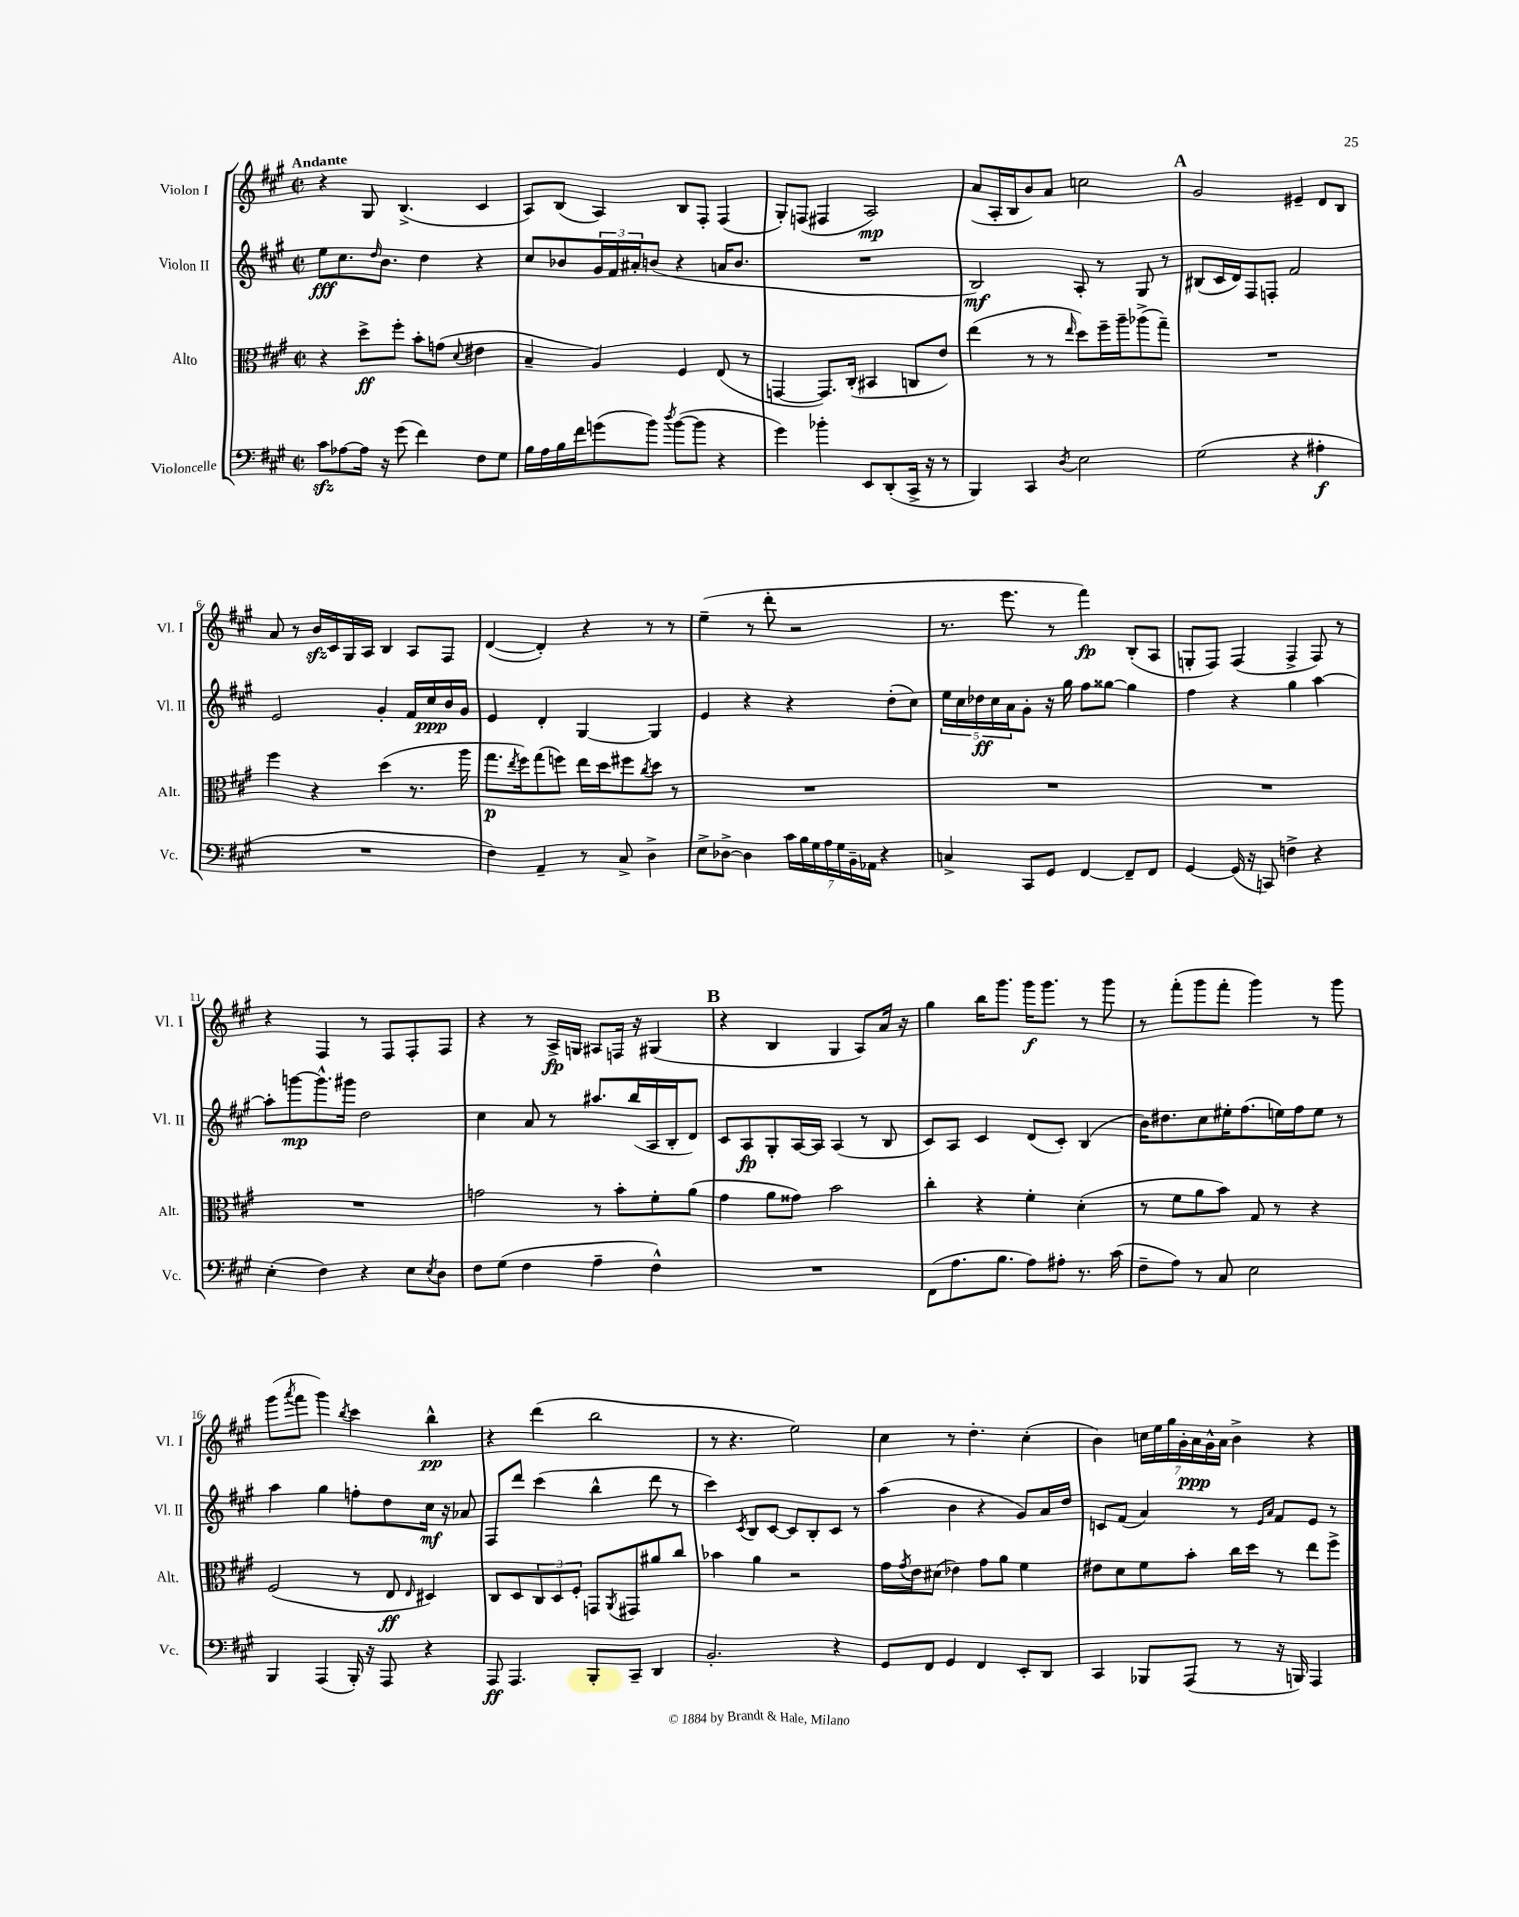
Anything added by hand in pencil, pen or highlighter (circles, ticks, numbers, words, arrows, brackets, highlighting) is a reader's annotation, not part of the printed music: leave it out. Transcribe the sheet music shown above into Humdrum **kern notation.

**kern	**kern	**kern	**kern
*staff4	*staff3	*staff2	*staff1
*clefF4	*clefC3	*clefG2	*clefG2
*k[f#c#g#]	*k[f#c#g#]	*k[f#c#g#]	*k[f#c#g#]
*M2/2	*M2/2	*M2/2	*M2/2
*met(c|)	*met(c|)	*met(c|)	*met(c|)
8c#\L	4r	8ee\L	4r
[8A-\	.	8.cc#\	.
16A-\]Jk	8dd^\L	.	8G#/
.	.	16qqdd/	.
16r	.	8.b\J	.
(8g#\	8ff#'\J	.	(4.B^/
4f#\)	8b'\L	4dd\	.
.	(8g\J	.	.
.	8qqd/	.	.
8F#\L	4e#\	4r	4c#/
8G#\J	.	.	.
=	=	=	=
16B\LL	4B~/	8cc#/L	8A/L)
16A\	.	.	.
16B\	.	8b-/	(8B/J
16f#\J	.	.	.
(8g\	4A/)	24g#/L	4A/)
.	.	24f#/	.
.	.	24a#'/J	.
8b\J)	.	(8b/J	.
8qdd/	.	.	.
([8b\L	4F#/	4r	8B/L
8b\]J	.	.	8F#'/J
4r	(8E/	16a/LK	(4F#/
.	.	8.b/J	.
.	8r	.	.
=	=	=	=
4g#\)	[4GG/	1r	8G#'/L)
.	.	.	(8F/J
4b-'\	8.GG/]L)	.	4F#/
.	(16C#'/Jk	.	.
8EE/L	4BB#/	.	2A/)
(8DD'/	.	.	.
16CC#^/Jk	8C/L	.	.
16r	.	.	.
8r	8e/J)	.	.
=	=	=	=
4BBB/)	(4ee\	2B/)	(8a/L
.	.	.	16A'/L
.	.	.	16B/J
4CC#/	8r	.	8b/)
.	8r	.	8a/J
8qD/	16qqee/	.	.
2E\	8dd\L)	8A'/	2cc\
.	16ff#~\L	8r	.
.	16aa~\J	.	.
.	(8aa-^\	8G#/	.
.	8gg#~\J)	8r	.
=	=	=	=
(2G#\	1r	(8B#/L	2g#/
.	.	16c#/L	.
.	.	16d/J)	.
.	.	8F#/	.
.	.	8F'/J	.
4r	.	2f#/	4e#~/
4A#'\	.	.	8d/L
.	.	.	8B/J
=	=	=	=
1r	4ff#\	2e/	8a/
.	.	.	8r
.	4r	.	16b/LL
.	.	.	16c#/
.	.	.	16G#/
.	.	.	16A/JJ
.	(4dd\	4g#'/	4B/
.	8.r	16f#/LL	8A/L
.	.	16cc#/	.
.	.	16b/	8F#/J
.	16aa\	16g#/JJ	.
=	=	=	=
4F#\)	8.gg#\L	4e/	([4d/
.	8qee/	.	.
.	16ff#\k)	.	.
4AA~/	(8gg#\	4d'/	4d'/])
.	8ff\J)	.	.
8r	16ee\LL	[4G#/	4r
.	16dd\J	.	.
8C#^/	8ff#\	.	.
.	8qcc#/	.	.
4D^\	8dd\J	4G#/]	8r
.	8r	.	8r
=	=	=	=
8E^\L	1r	4e/	(4ee~\
[8D-^\J	.	.	.
4D-\]	.	4r	8r
.	.	.	8ddd'\
28c#\LL	.	4r	2r
28B\	.	.	.
28G#\	.	.	.
28A\	.	.	.
28G#\	.	.	.
28BB~\	.	.	.
28AA-\JJ	.	.	.
4r	.	(8dd'\L	.
.	.	8cc#\J)	.
=	=	=	=
4C^/	1r	20ee\LL	8.r
.	.	20cc#\	.
.	.	20dd-\	.
.	.	20cc#\	.
.	.	.	8.eee\
.	.	20a\J	.
8CC#/L	.	8g#'\J	.
8GG#/J	.	16r	8r
.	.	16gg#\	.
[4FF#/	.	8ff#\L	4fff#\)
.	.	[8gg##\J	.
8FF#~/]L	.	4gg##\]	(8B'/L
8FF#/J	.	.	8A/J
=	=	=	=
[4GG#/	1r	4ff#\	8G'/L
.	.	.	8F#/J)
(16GG#/]	.	4r	(4F#/
16r	.	.	.
8CC/)	.	.	.
4F^\	.	4gg#\	4F#^/
4r	.	[4aa\	8F#/)
.	.	.	8r
=	=	=	=
(4E'\	1r	8aa'\]L	4r
.	.	[8ggg\	.
4F#\)	.	8.ggg^^\]	4F#/
.	.	16ggg#\Jk	.
4r	.	2dd\	8r
.	.	.	8F#/L
8E\L	.	.	8F#'/
8qE/	.	.	.
8D\J	.	.	8F#/J
=	=	=	=
8F#\L	2g\	4cc#\	4r
(8G#\J	.	.	.
4F#\	.	8a/	8r
.	.	8r	16A^/LL
.	.	.	16G/JJ
4A~\	8r	8.aa#/L	8A#/L
.	8b'\L	.	16F/Jk
.	.	(16bb/L	16r
4F#^^\)	8f#'\	16A/	(4G#/
.	.	16B'/J	.
.	(8a\J	8d/J)	.
=	=	=	=
1r	4g#\	8c#/L	4r
.	.	8A/	.
.	8a\L	8G#'/	4B/
.	8g##\J)	[16A/L	.
.	.	16A/]JJ	.
.	2b\	(4A/	4G#/
.	.	8r	8A/L)
.	.	8B/	16a/Jk
.	.	.	16r
=	=	=	=
(8FF#\L	4cc#'\	8c#/L)	4gg#\
8.A\	.	8A/J	.
.	4r	4c#/	16bb\LK
8.B\J	.	.	8.ggg#\J
8A\L)	4f#'\	(8d/L	16ggg#\LK
.	.	.	8.ggg#\J
8A#'\J	.	8c#'/J)	.
8.r	(4d'\	(4B/	8r
.	.	.	8ggg#\
(16c#\	.	.	.
=	=	=	=
8F#~\L	8r	16b\LK)	8r
.	.	8.dd#\	.
8A\J)	8f#\L	.	(8fff#'\L
8r	8a\	8cc#\	8ggg#\
8C#/	8b\J)	16ee#'\K	8fff#'\J
.	.	(8.ff#\	.
2E\	8G#/	.	4ggg#\)
.	8r	16ee\L)	.
.	.	16ff#\J	.
.	4r	8ee\J	8r
.	.	8r	8ggg#\
=	=	=	=
4BBB/	(2F#/	4aa\	(8ggg#\L
.	.	.	8qaaa/
.	.	.	8fff#\J
(4AAA/	.	4gg#\	4ggg#\)
.	.	.	8qbb/
16BBB'/)	8r	8ff'\L	4ccc#\
16r	.	.	.
8AAA/	8E/	8dd\	.
.	16qqE/	.	.
4r	4D#/)	16cc#\Jk	4bb^^\
.	.	16r	.
.	.	8a-/	.
=	=	=	=
8AAA/	8C#/L	8F#/L	4r
4.AAA/	8D/	8ddd/J	.
.	12C#/	(4ccc#\	(4ddd\
.	12D/	.	.
.	12F#'/J	.	.
8BBB'/L	8GG/L	4bb^^\	2bb\
.	8qAA/	.	.
8CC#~/J	8GG#/	.	.
4DD/	8a#/	8ddd\	.
.	8cc#/J	8r	.
=	=	=	=
2.BB'/	4b-\	4ccc#\)	8r
.	.	.	4.r
.	.	8qc#/	.
.	4a\	8B/L	.
.	.	[8c#/J	.
.	2r	8c#/]L	2ee\)
.	.	8B'/	.
4r	.	8c#/J	.
.	.	8r	.
=	=	=	=
8GG#/L	16g#\LL	(4aa\	4cc#\
.	8qg#/	.	.
.	16e\J	.	.
8FF#/J	(8d#\J	.	.
4GG#/	4e-\)	4b\	8r
.	.	.	4.dd'\
4FF#/	8g#\L	4r	.
.	8a\J	.	.
8EE'/L	4f#\	8g#/L)	(4cc#'\
8DD/J	.	16a/L	.
.	.	16dd/JJ	.
=	=	=	=
4CC#/	8e#\L	8c/L	4b\)
.	8d\	(8f#/J	.
8BBB-/L	8f#\	4a/)	28cc\LL
.	.	.	28ee\
.	.	.	28gg#\
.	.	.	28g#'\
(8AAA/J	8b'\J	.	.
.	.	.	28a\
.	.	.	28g#^^\
.	.	.	28a\JJ
8r	16cc#\LL	8r	4b^\
.	16dd\JJ	.	.
.	.	16qqe/LL	.
.	.	16qqa/JJ	.
16r	8r	8f#/L	.
16BBB/)	.	.	.
4AAA/	8ee\L	8e/J	4r
.	8ff#^\J	8r	.
==	==	==	==
*-	*-	*-	*-
